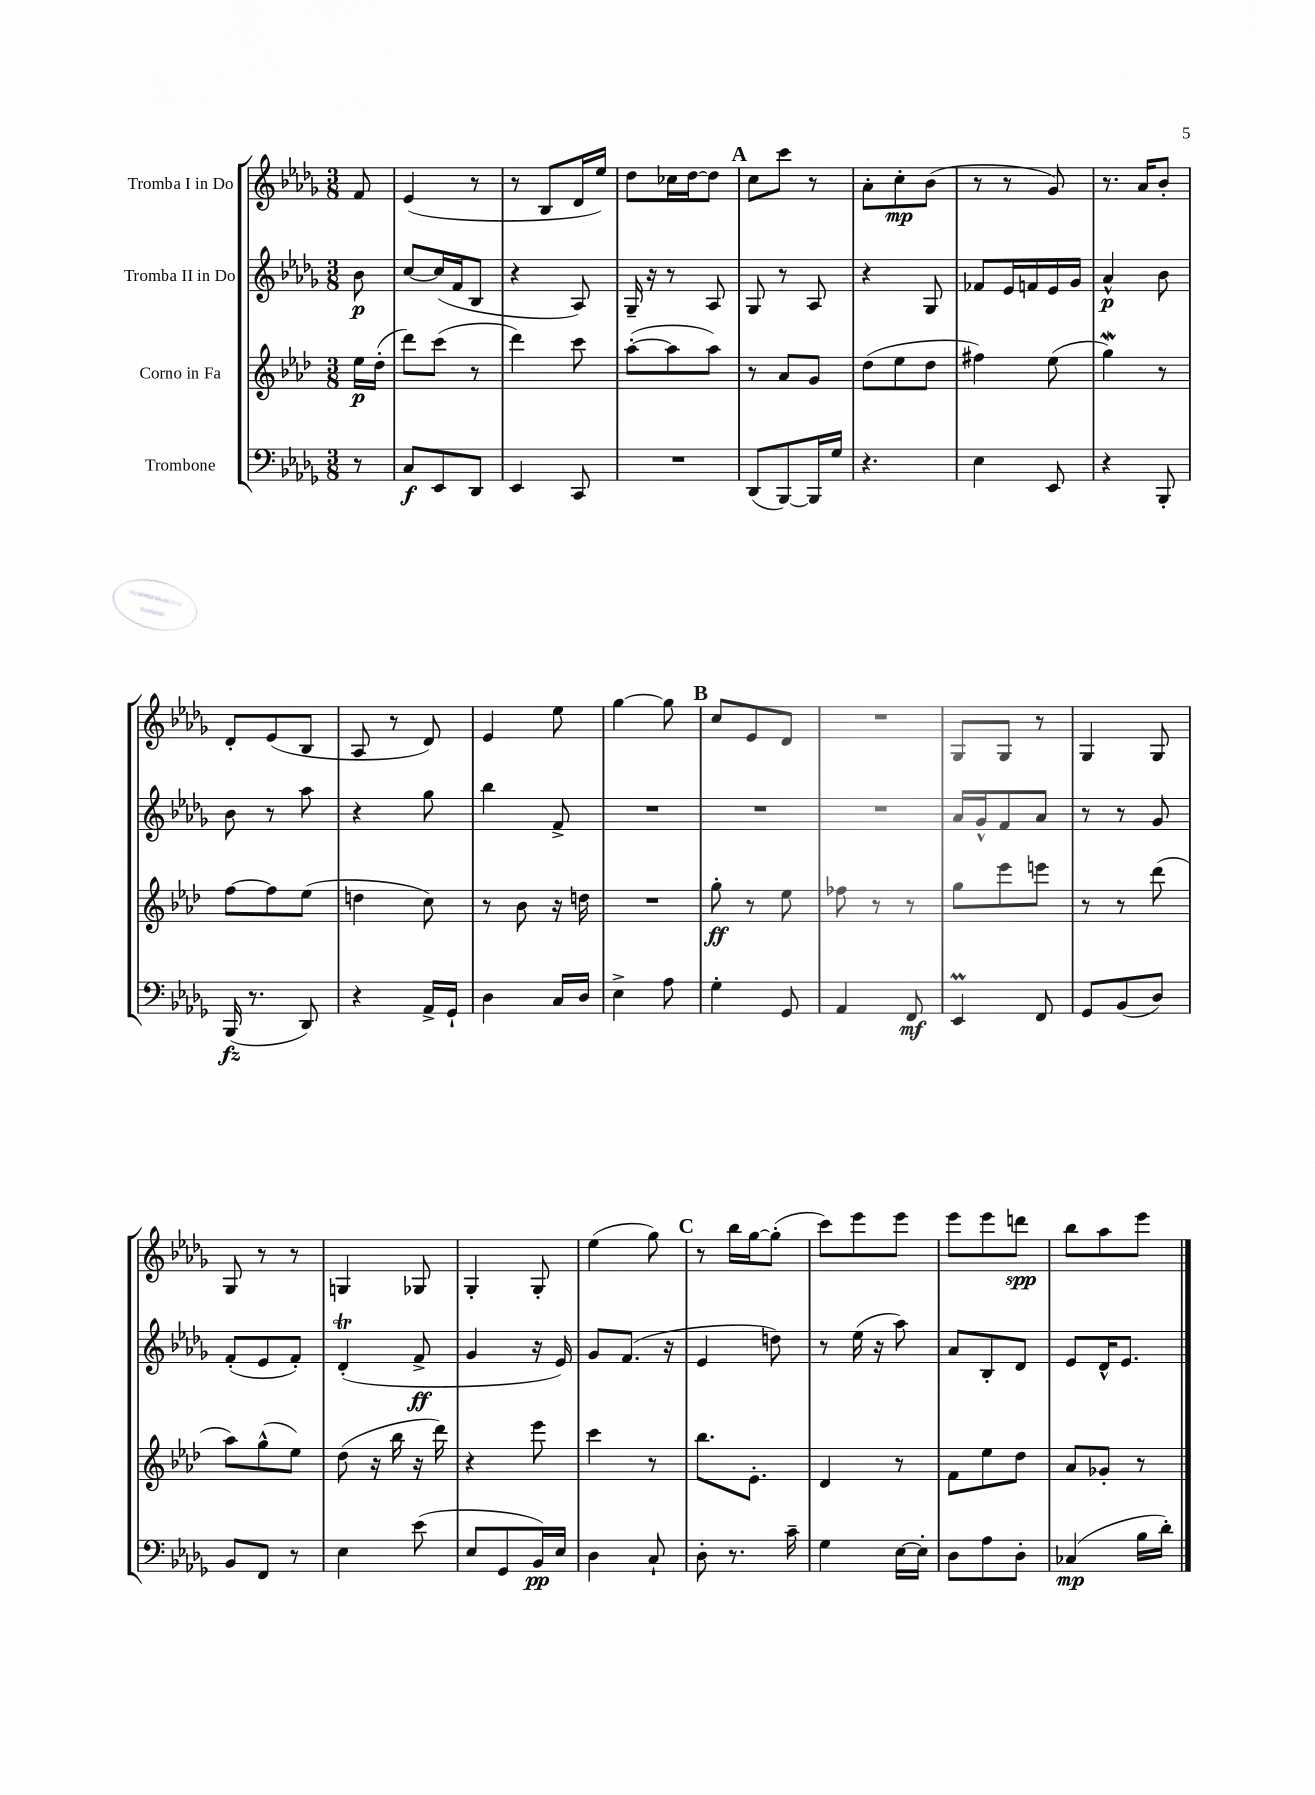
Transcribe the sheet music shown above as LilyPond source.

<<
\new StaffGroup <<
\new Staff = "s0" \with { instrumentName = "Tromba I in Do" } {
    \clef treble \key des \major \numericTimeSignature \time 3/8 \partial 8
    f'8 |
    ees'4( r8 |
    r8 bes8 des'16 ees''16) |
    des''8 ces''16 des''16~ des''8 |
    \mark \markup { \bold "A" } c''8 c'''8 r8 |
    aes'8-. c''8-.\mp bes'8( |
    r8 r8 ges'8) |
    r8. aes'16 bes'8-. |
    des'8-. ees'8( bes8 |
    aes8 r8 des'8) |
    ees'4 ees''8 |
    ges''4~ ges''8 |
    \mark \markup { \bold "B" } c''8 ees'8 des'8 |
    R4. |
    ges8 ges8 r8 |
    ges4 ges8 |
    ges8 r8 r8 |
    g4 ges8 |
    ges4-. ges8-. |
    ees''4( ges''8) |
    \mark \markup { \bold "C" } r8 bes''16 ges''16~ ges''8-.( |
    c'''8) ees'''8 ees'''8 |
    ees'''8 ees'''8 d'''8\spp |
    bes''8 aes''8 ees'''8 \bar "|." |
}
\new Staff = "s1" \with { instrumentName = "Tromba II in Do" } {
    \clef treble \key des \major \numericTimeSignature \time 3/8 \partial 8
    bes'8\p |
    c''8~ c''16( f'16 bes8 |
    r4 aes8) |
    ges16-- r16 r8 aes8 |
    \mark \markup { \bold "A" } ges8 r8 aes8 |
    r4 ges8 |
    fes'8 ees'16 f'16 ees'16 ges'16 |
    aes'4-^\p bes'8 |
    bes'8 r8 aes''8 |
    r4 ges''8 |
    bes''4 f'8-> |
    R4. |
    \mark \markup { \bold "B" } R4. |
    R4. |
    aes'16 ges'16-^ f'8 aes'8 |
    r8 r8 ges'8 |
    f'8-.( ees'8 f'8-.) |
    des'4-.\trill( f'8->\ff |
    ges'4 r16 ees'16) |
    ges'8 f'8.( r16 |
    \mark \markup { \bold "C" } ees'4 d''8) |
    r8 ees''16( r16 aes''8) |
    aes'8 bes8-. des'8 |
    ees'8 des'16-^ ees'8. \bar "|." |
}
\new Staff = "s2" \with { instrumentName = "Corno in Fa" } {
    \clef treble \key aes \major \numericTimeSignature \time 3/8 \partial 8
    ees''16\p des''16-.( |
    des'''8) c'''8( r8 |
    des'''4) c'''8 |
    aes''8~-.( aes''8 aes''8) |
    \mark \markup { \bold "A" } r8 aes'8 g'8 |
    des''8( ees''8 des''8 |
    fis''4) ees''8( |
    g''4\mordent) r8 |
    f''8~ f''8 ees''8( |
    d''4 c''8) |
    r8 bes'8 r16 d''16 |
    R4. |
    \mark \markup { \bold "B" } g''8-.\ff r8 ees''8 |
    fes''8 r8 r8 |
    g''8 ees'''8 e'''8 |
    r8 r8 des'''8( |
    aes''8) g''8-^( ees''8) |
    des''8( r16 bes''16 r16 des'''16) |
    r4 ees'''8 |
    c'''4 r8 |
    \mark \markup { \bold "C" } bes''8. ees'8.-. |
    des'4 r8 |
    f'8 ees''8 des''8 |
    aes'8 ges'8-. r8 \bar "|." |
}
\new Staff = "s3" \with { instrumentName = "Trombone" } {
    \clef bass \key des \major \numericTimeSignature \time 3/8 \partial 8
    r8 |
    c8\f ees,8 des,8 |
    ees,4 c,8 |
    R4. |
    \mark \markup { \bold "A" } des,8( bes,,8~) bes,,16 ges16 |
    r4. |
    ees4 ees,8 |
    r4 bes,,8-. |
    bes,,16\fz( r8. des,8) |
    r4 aes,16-> ges,16-! |
    des4 c16 des16 |
    ees4-> aes8 |
    \mark \markup { \bold "B" } ges4-. ges,8 |
    aes,4 f,8\mf |
    ees,4\prall f,8 |
    ges,8 bes,8( des8) |
    bes,8 f,8 r8 |
    ees4 ees'8( |
    ees8 ges,8 bes,16\pp) ees16 |
    des4 c8-! |
    \mark \markup { \bold "C" } des8-. r8. c'16-- |
    ges4 ees16~ ees16-. |
    des8 aes8 des8-. |
    ces4\mp( bes16 des'16-.) \bar "|." |
}
>>
>>
\layout { \context { \Score \remove "Bar_number_engraver" } }
